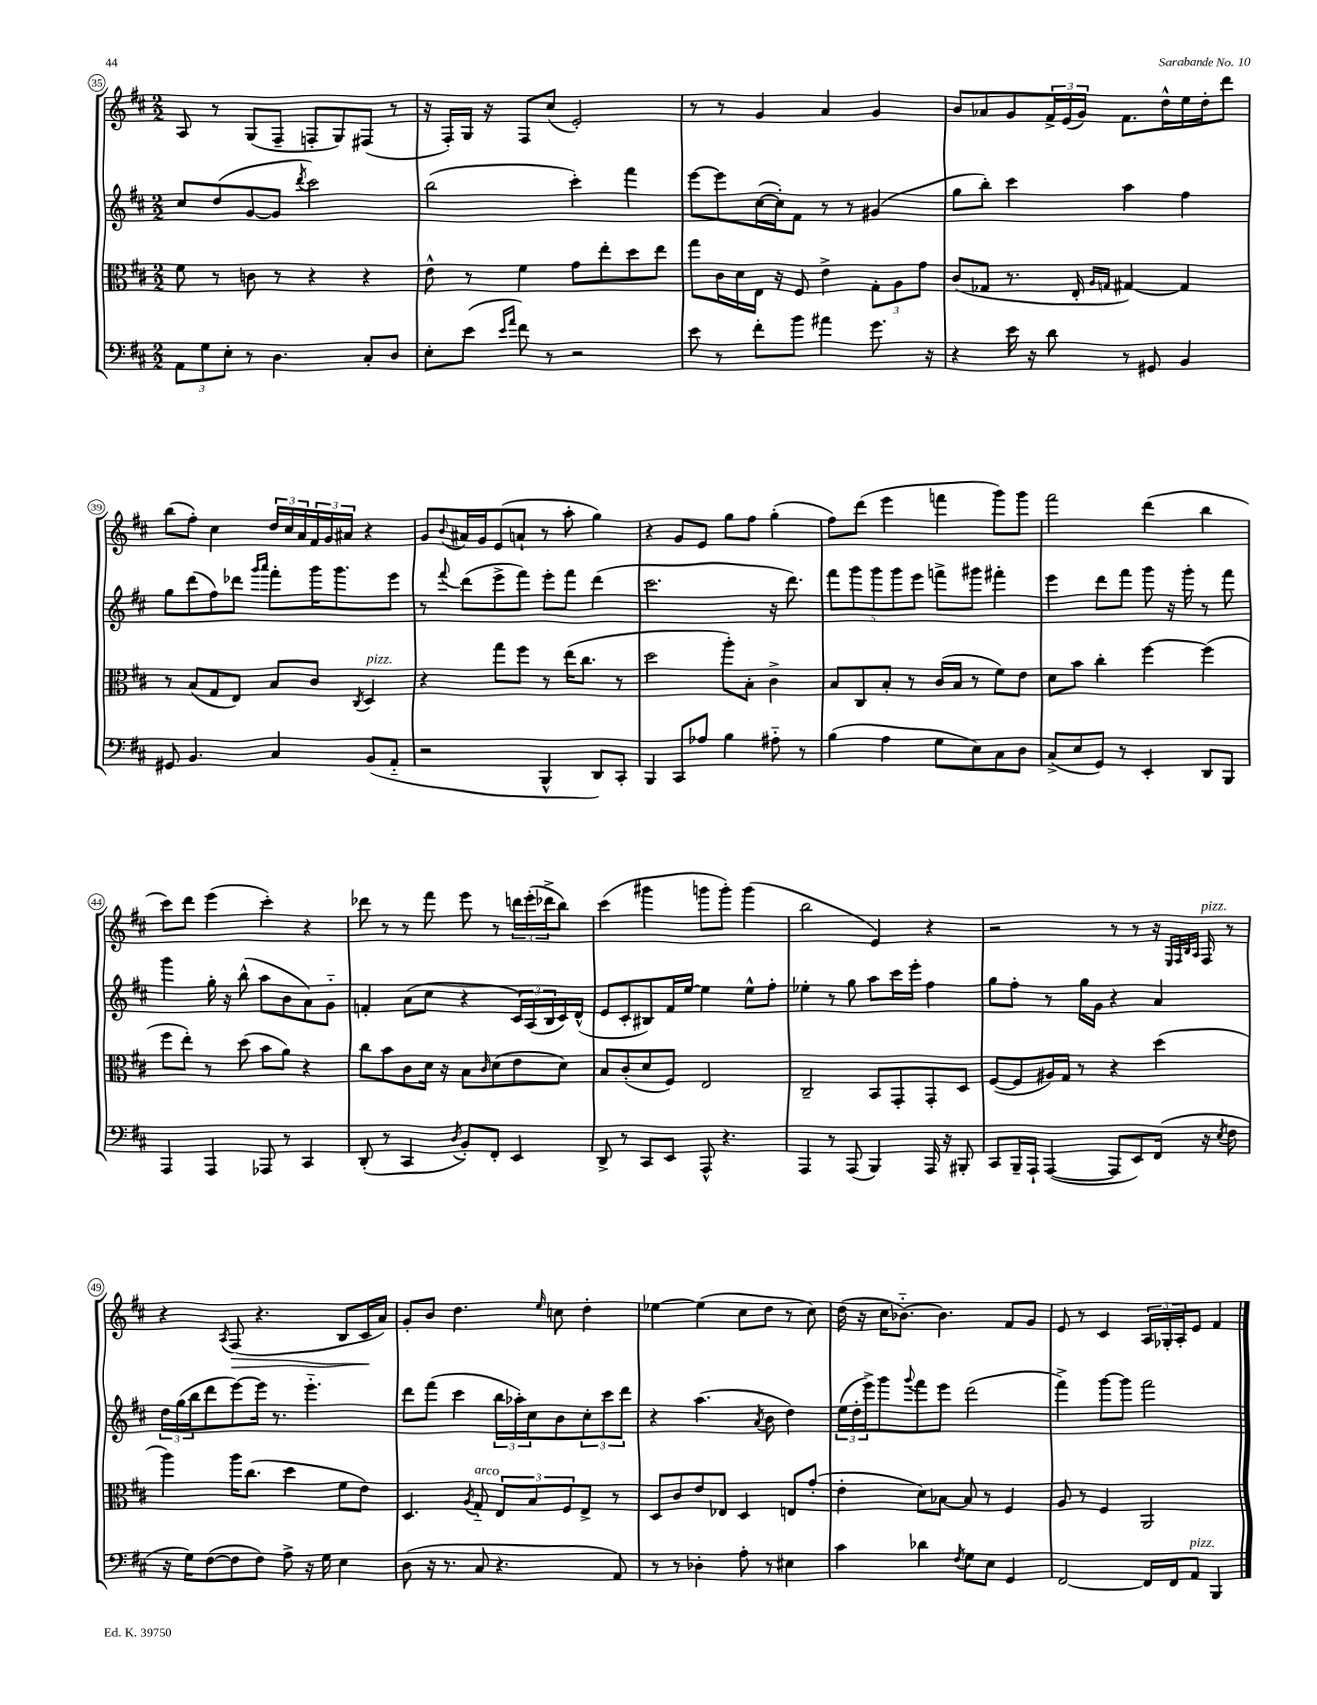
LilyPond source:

<<
\new StaffGroup <<
\new Staff = "s0" {
    \clef treble \key d \major \numericTimeSignature \time 2/2
    a8 r8 g8( fis8-- f8-. g8) fis8( r8 |
    r16 fis16-.) g16 r16 fis8 cis''8( e'2-.) |
    r8 r8 g'4 a'4 g'4 |
    b'8 aes'8 g'8 \tuplet 3/2 { fis'16-> e'16( g'16) } fis'8. d''16-^ e''16 d''16-. d'''8 |
    b''8( fis''8-.) cis''4 \tuplet 3/2 { d''16 cis''16 a'16 } \tuplet 3/2 { fis'16 g'16 ais'16 } r4 |
    g'8 \appoggiatura { b'8 } ais'16 g'16 e'8( a'8-! r8 a''8-. g''4) |
    r4 g'8 e'8 g''8 fis''8 g''4-.( |
    fis''8) d'''8( e'''4 f'''4 g'''8) g'''8 |
    fis'''2 d'''4( b''4 |
    cis'''8) d'''8 e'''4( cis'''4-.) r4 |
    des'''8 r8 r8 fis'''8 e'''8 r8 \tuplet 3/2 { d'''16 e'''16-.( des'''16-> } b''8) |
    cis'''4( gis'''4 g'''8 g'''8-.) g'''4( |
    b''2 e'4) r4 |
    r2 r8 r8 r16 \grace { e32 fis32 b32 a32 } fis16^\markup { \italic "pizz." } r8 |
    r4 \acciaccatura { a8 } fis8\>( r4. b8 cis'16\! a'16) |
    g'8-. b'8 d''4. \grace { e''16 } c''8 d''4-. |
    ees''4~ ees''4( cis''8 d''8 r8 cis''8) |
    d''16( r16 cis''16 bes'8.~-_) bes'4. fis'8 g'8 |
    e'8 r8 cis'4 \tuplet 3/2 { a16 ges16-. a16-. } e'8 fis'4 \bar "|." |
}
\new Staff = "s1" {
    \clef treble \key d \major \numericTimeSignature \time 2/2
    cis''8 d''8( g'8~ g'8 \acciaccatura { d'''8 } cis'''2) |
    b''2( cis'''4-.) fis'''4 |
    e'''8~ e'''8 cis''16~( cis''16-.) fis'8 r8 r8 gis'4( |
    g''8 b''8-.) cis'''4 a''4 fis''4 |
    g''8 d'''8( fis''8) des'''8 \grace { g'''16 a'''16 } fis'''8-. g'''16 g'''8. e'''8 |
    r8 \appoggiatura { fis'''8 } d'''8( e'''8-> fis'''8) e'''8-. fis'''8 d'''4( |
    cis'''2. r16 d'''8.) |
    \tuplet 5/4 { fis'''8 g'''8 g'''8 g'''8 e'''8 } f'''8-> gis'''8 fis'''4-. |
    e'''4 d'''8 fis'''8 g'''8 r16 g'''16-. r8 fis'''8 |
    g'''4 g''16-. r16 b''8-^( a''8 b'8 a'8) g'8-_ |
    f'4-. a'8( cis''8 r4 \tuplet 3/2 { cis'16) a16( b16 } cis'16) d'16-^( |
    e'8 cis'8-. bis8) fis'16 e''16~ e''4 e''8-^ fis''8-. |
    ees''4-. r8 g''8 a''8 cis'''16 e'''16-. fis''4 |
    g''8 fis''8-. r8 g''16 g'16 r4 a'4 |
    \tuplet 3/2 { d''16 g''16( b''16 } d'''8 e'''8~) e'''16 r8. e'''4.-_ |
    d'''8 fis'''8( cis'''4 \tuplet 3/2 { b''16 aes''16-.) cis''16 } b'8 \tuplet 3/2 { cis''8-. cis'''8 d'''8 } |
    r4 a''4.( \acciaccatura { a'8 } b'8 d''4) |
    \tuplet 3/2 { e''16( d''16-. e'''16->) } g'''8 \appoggiatura { g'''8 } fis'''8 e'''8 d'''2( |
    fis'''4->) g'''8~ g'''8 fis'''2 \bar "|." |
}
\new Staff = "s2" {
    \clef alto \key d \major \numericTimeSignature \time 2/2
    fis'8 r8 c'8 r8 r4 r4 |
    e'8-^ r8 fis'4 g'8 e''8-. d''8 e''8 |
    g''8 cis'16 d'16 e16 r16 fis8 e'4-> \tuplet 3/2 { g8-. a8 g'8 } |
    cis'8( ges8 r8. e16-. \grace { a16 g16 } gis4~) gis4 |
    r8 b8( g8 e8) b8 cis'8 \acciaccatura { cis8 } d4^\markup { \italic "pizz." } |
    r4 g''8 fis''8 r8 e''16( cis''8. r8 |
    d''2 a''8-.) b8-. cis'4-> |
    b8 cis8 b8-. r8 cis'16( b16 r8 fis'8) e'8 |
    d'8 b'8 cis''4-. fis''4~ fis''4( |
    fis''8 e''8-.) r8 d''8( b'8 a'8) r4 |
    cis''8 b'8 cis'8 d'16 r16 b8 \grace { cis'16 } d'8( e'8 d'8) |
    b8 cis'8-.( d'8 fis8) e2 |
    cis2-- b,8 g,8-. g,8-. d8 |
    fis8~( fis8 ais16) g16 r8 r4 d''4( |
    a''4) a''16 cis''8.( d''4 fis'8 e'8) |
    d4. \acciaccatura { a8 } g8-_^\markup { \italic "arco" } \tuplet 3/2 { e8 b8 fis8 } e8-> r8 |
    d8 cis'8 e'8 ees8 d4 e8 g'8-.( |
    e'4-. d'8) bes8~ bes8 r8 fis4 |
    a8 r8 fis4 a,2 \bar "|." |
}
\new Staff = "s3" {
    \clef bass \key d \major \numericTimeSignature \time 2/2
    \tuplet 3/2 { a,8 g8 e8-. } r8 d4. cis8-. d8 |
    e8-. e'8( \grace { e'16 a'16 } fis'8) r8 r2 |
    e'8 r8 fis'8-. b'8 ais'4 g'8. r16 |
    r4 e'16 r16 d'8 r8 gis,8 b,4 |
    gis,8 b,4. cis4 b,8( a,8-_ |
    r2 b,,4-^ d,8) cis,8-. |
    b,,4 cis,8 aes8 b4 ais8-_ r8 |
    b4( a4 g8 e8) cis8 d8 |
    cis8->( e8 g,8) r8 e,4-. d,8 b,,8 |
    a,,4 a,,4 aes,,8 r8 cis,4 |
    d,8-.( r8 cis,4 \acciaccatura { d8 } b,8-.) fis,8-. e,4 |
    d,8-> r8 cis,8 e,8 a,,8-^ r4. |
    a,,4 r8 a,,8( b,,4) a,,16 r16 bis,,8-. |
    cis,8 b,,16-- a,,16-! a,,4~( a,,8 e,8) fis,16( r16 \acciaccatura { e8 } fis8 |
    r16 g16) fis8~( fis8 fis8) a8-> r16 g16 e4 |
    d8( r16 r8. cis8 r4. a,8) |
    r8 r8 des4-. a8-. r8 eis4 |
    cis'4 des'4 \acciaccatura { fis8 } g8 e8 g,4 |
    fis,2~ fis,16 fis,16 a,8^\markup { \italic "pizz." } b,,4 \bar "|." |
}
>>
>>
\layout { \context { \Score currentBarNumber = #35 \override BarNumber.stencil = #(make-stencil-circler 0.1 0.3 ly:text-interface::print) } }
